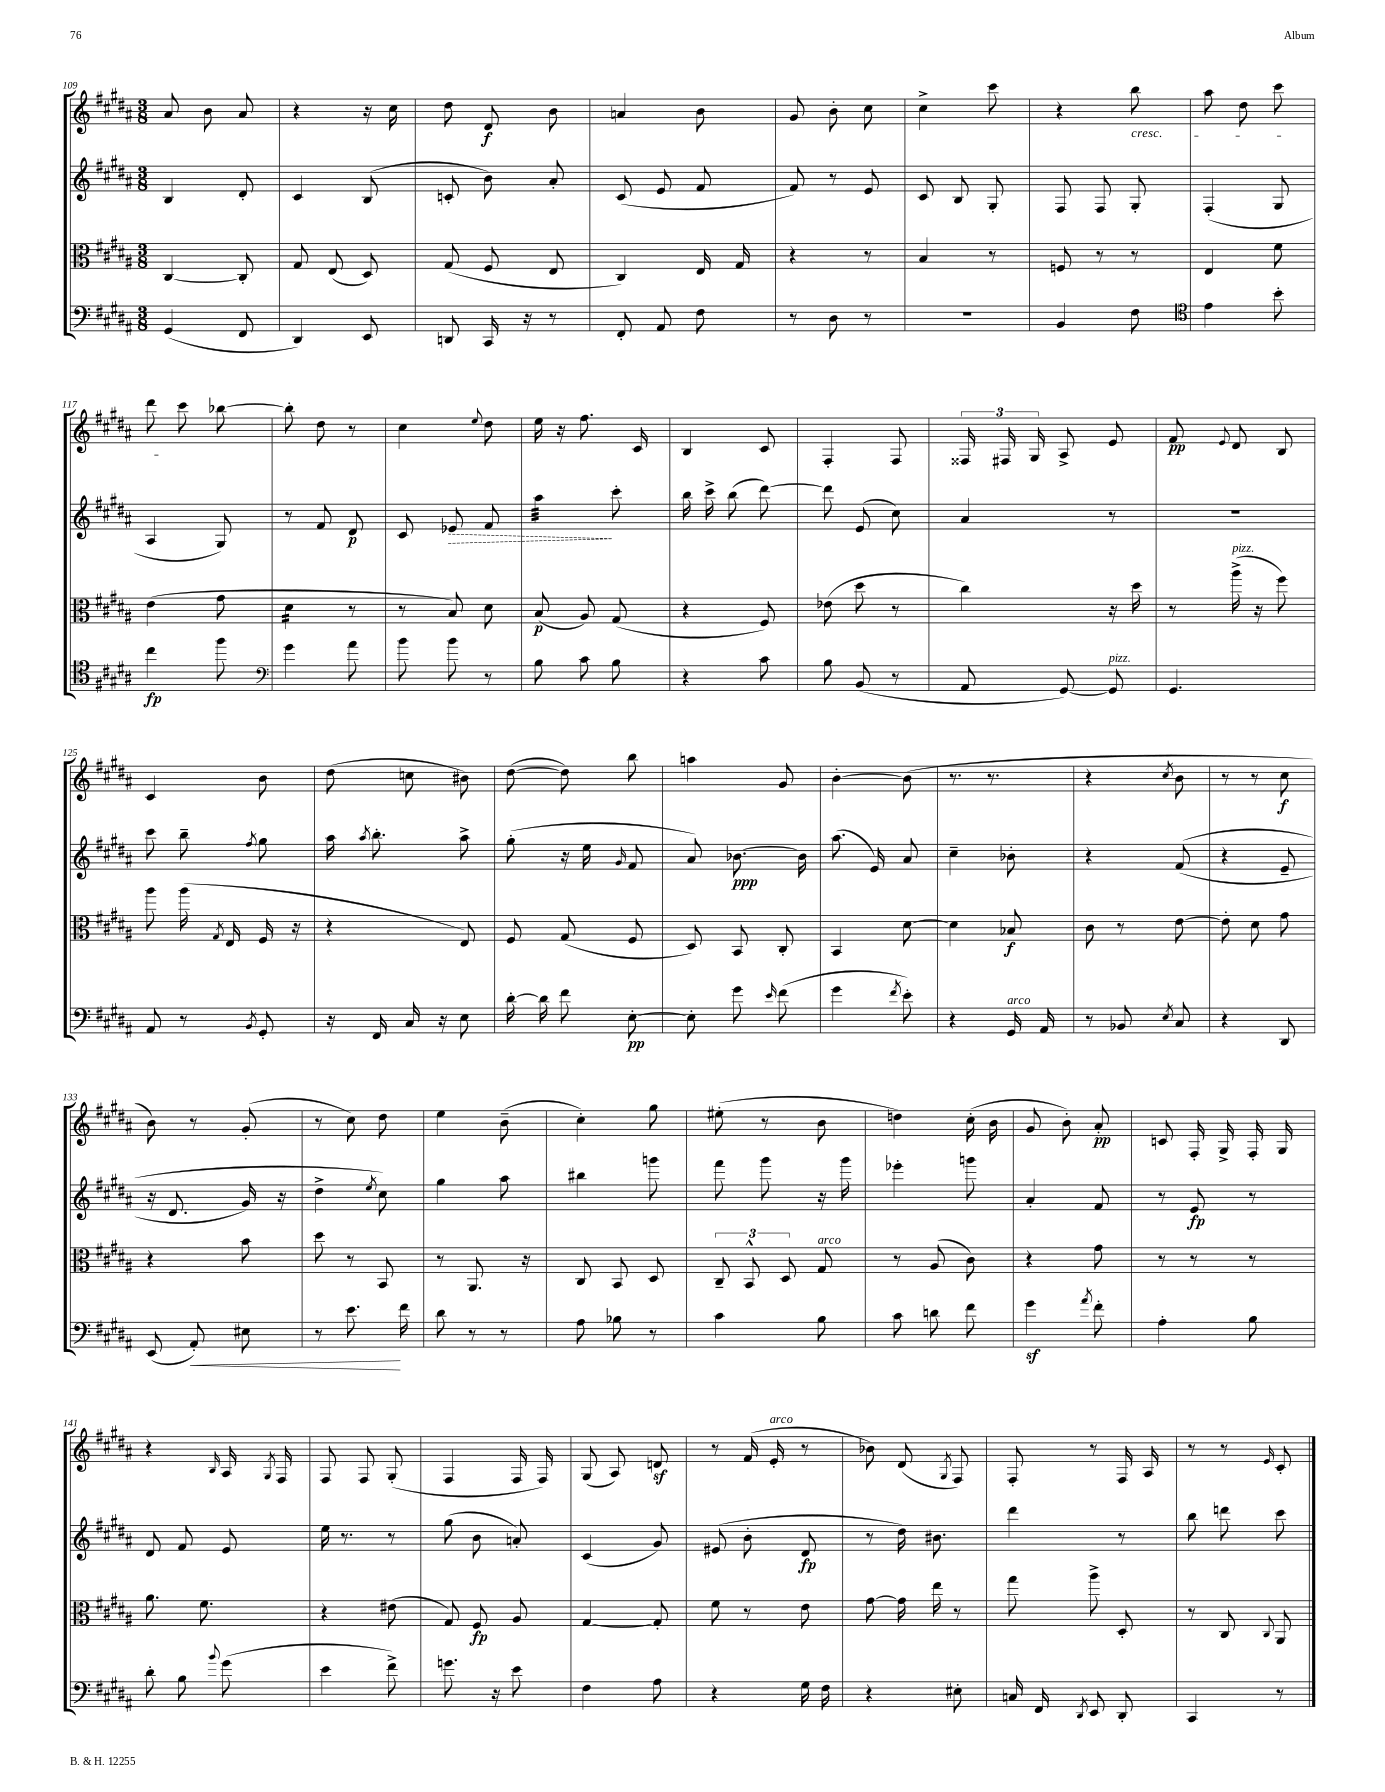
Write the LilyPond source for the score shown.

<<
\new StaffGroup <<
\new Staff = "s0" {
    \clef treble \key b \major \numericTimeSignature \time 3/8
    \autoBeamOff ais'8 b'8 ais'8 |
    r4 r16 cis''16 |
    dis''8 dis'8\f b'8 |
    a'4 b'8 |
    gis'8 b'8-. cis''8 |
    cis''4-> cis'''8 |
    r4 b''8\cresc |
    ais''8 dis''8 cis'''8 |
    dis'''8\! cis'''8 bes''8~ |
    bes''8-. dis''8 r8 |
    cis''4 \appoggiatura { e''8 } dis''8 |
    e''16 r16 fis''8. cis'16 |
    b4 cis'8 |
    fis4-. fis8 |
    \tuplet 3/2 { fisis16 fis16 gis16 } ais8-> e'8 |
    fis'8\pp \appoggiatura { e'8 } dis'8 b8 |
    cis'4 b'8 |
    dis''8( c''8 bis'8) |
    dis''8~( dis''8) b''8 |
    a''4 gis'8 |
    b'4~-. b'8( |
    r8. r8. |
    r4 \acciaccatura { cis''8 } b'8 |
    r8 r8 cis''8\f |
    b'8) r8 gis'8-.( |
    r8 cis''8) dis''8 |
    e''4 b'8--( |
    cis''4-.) gis''8 |
    eis''8-.( r8 b'8 |
    d''4) cis''16-.( b'16 |
    gis'8 b'8-.) ais'8-.\pp |
    c'8 fis16-. gis16-> fis16-. gis16 |
    r4 \grace { b16 } ais16 \acciaccatura { gis8 } fis16 |
    fis8 fis8 gis8-.( |
    fis4 fis16 fis16) |
    gis8( ais8) d'8\sf |
    r8 fis'16( e'16-.^\markup { \italic "arco" } r8 |
    bes'8) dis'8( \acciaccatura { gis8 } fis8) |
    fis8-. r8 fis16 ais16 |
    r8 r8 \grace { e'16 } cis'8-. \bar "|." |
}
\new Staff = "s1" {
    \clef treble \key b \major \numericTimeSignature \time 3/8
    \autoBeamOff b4 dis'8-. |
    cis'4 b8( |
    c'8-. b'8) ais'8-. |
    cis'8( e'8 fis'8 |
    fis'8) r8 e'8 |
    cis'8 b8 gis8-. |
    fis8 fis8 gis8-. |
    fis4-.( gis8 |
    ais4 gis8) |
    r8 fis'8 dis'8\p |
    cis'8 \once \override Hairpin.style = #'dashed-line ees'8\> fis'8 |
    ais''4:32\! cis'''8-. |
    b''16 cis'''16-> b''8( dis'''8~) |
    dis'''8 e'8( cis''8) |
    ais'4 r8 |
    R4. |
    cis'''8 b''8-- \acciaccatura { fis''8 } gis''8 |
    ais''16 \acciaccatura { ais''8 } b''8.-. ais''8-> |
    gis''8-.( r16 e''16 \grace { gis'16 } fis'8 |
    ais'8) bes'8.~\ppp bes'16 |
    ais''8.( e'16) ais'8 |
    cis''4-- bes'8-. |
    r4 fis'8(\( |
    r4 e'8-- |
    r16 dis'8. gis'16) r16 |
    dis''4-> \acciaccatura { e''8 } cis''8\) |
    gis''4 ais''8 |
    bis''4 g'''8 |
    fis'''8 gis'''8 r16 gis'''16 |
    ees'''4-. g'''8 |
    ais'4-. fis'8 |
    r8 e'8\fp r8 |
    dis'8 fis'8 e'8 |
    e''16 r8. r8 |
    gis''8( b'8 a'8-.) |
    cis'4( gis'8) |
    eis'8( b'8-. dis'8\fp |
    r8 dis''16) bis'8. |
    dis'''4 r8 |
    b''8 d'''8 cis'''8 \bar "|." |
}
\new Staff = "s2" {
    \clef alto \key b \major \numericTimeSignature \time 3/8
    \autoBeamOff cis4~ cis8-. |
    gis8 e8( dis8) |
    gis8( fis8 e8 |
    cis4) e16 gis16 |
    r4 r8 |
    b4 r8 |
    f8 r8 r8 |
    e4 fis'8 |
    e'4( gis'8 |
    dis'4:16 r8 |
    r8 b8) dis'8 |
    b8\p( ais8) gis8( |
    r4 fis8) |
    ees'8( dis''8 r8 |
    cis''4) r16 dis''16 |
    r8 ais''16->^\markup { \italic "pizz." }( r16 fis''8) |
    ais''8 ais''16( \acciaccatura { gis8 } e16 fis16 r16 |
    r4 e8) |
    fis8 gis8( fis8 |
    dis8) b,8 cis8-. |
    b,4 dis'8~ |
    dis'4 bes8\f |
    cis'8 r8 e'8~ |
    e'8-. dis'8 gis'8 |
    r4 b'8 |
    dis''8 r8 b,8 |
    r8 ais,8. r16 |
    cis8 b,8 dis8 |
    \tuplet 3/2 { cis8-- b,8-^ dis8 } gis8^\markup { \italic "arco" } |
    r8 ais8( cis'8) |
    r4 gis'8 |
    r8 r8 r8 |
    ais'8. fis'8. |
    r4 eis'8( |
    gis8) fis8\fp ais8 |
    gis4~ gis8-. |
    fis'8 r8 e'8 |
    gis'8~ gis'16 e''16 r8 |
    gis''8 ais''8-> dis8-. |
    r8 cis8 \appoggiatura { cis8 } ais,8 \bar "|." |
}
\new Staff = "s3" {
    \clef bass \key b \major \numericTimeSignature \time 3/8
    \autoBeamOff gis,4( fis,8 |
    dis,4) e,8 |
    d,8 cis,16 r16 r8 |
    fis,8-. ais,8 fis8 |
    r8 dis8 r8 |
    R4. |
    b,4 fis8 |
    \clef tenor e'4 b'8-. |
    cis''4\fp fis''8 |
    \clef bass gis'4 ais'8 |
    b'8 b'8 r8 |
    b8 cis'8 b8 |
    r4 cis'8 |
    b8 b,8( r8 |
    ais,8 gis,8~) gis,8^\markup { \italic "pizz." } |
    gis,4. |
    ais,8 r8 \acciaccatura { b,8 } gis,8-. |
    r16 fis,16 cis16 r16 e8 |
    dis'16~-. dis'16 fis'8 e8~-.\pp |
    e8-. gis'8 \grace { e'16 } fis'8( |
    gis'4 \acciaccatura { fis'8 } e'8-.) |
    r4 gis,16^\markup { \italic "arco" } ais,16 |
    r8 bes,8 \acciaccatura { e8 } cis8 |
    r4 dis,8 |
    e,8( ais,8-.\<) eis8 |
    r8 e'8.\! fis'16 |
    dis'8 r8 r8 |
    ais8 bes8 r8 |
    cis'4 b8 |
    cis'8 d'8 fis'8 |
    gis'4\sf \acciaccatura { ais'8 } fis'8-. |
    ais4-. b8 |
    dis'8-. b8 \appoggiatura { b'8 } gis'8( |
    e'4 fis'8->) |
    g'8. r16 e'8 |
    fis4 ais8 |
    r4 gis16 fis16 |
    r4 eis8-. |
    c16 fis,16 \acciaccatura { dis,8 } e,8 dis,8-. |
    cis,4 r8 \bar "|." |
}
>>
>>
\layout { \context { \Score currentBarNumber = #109 } }
